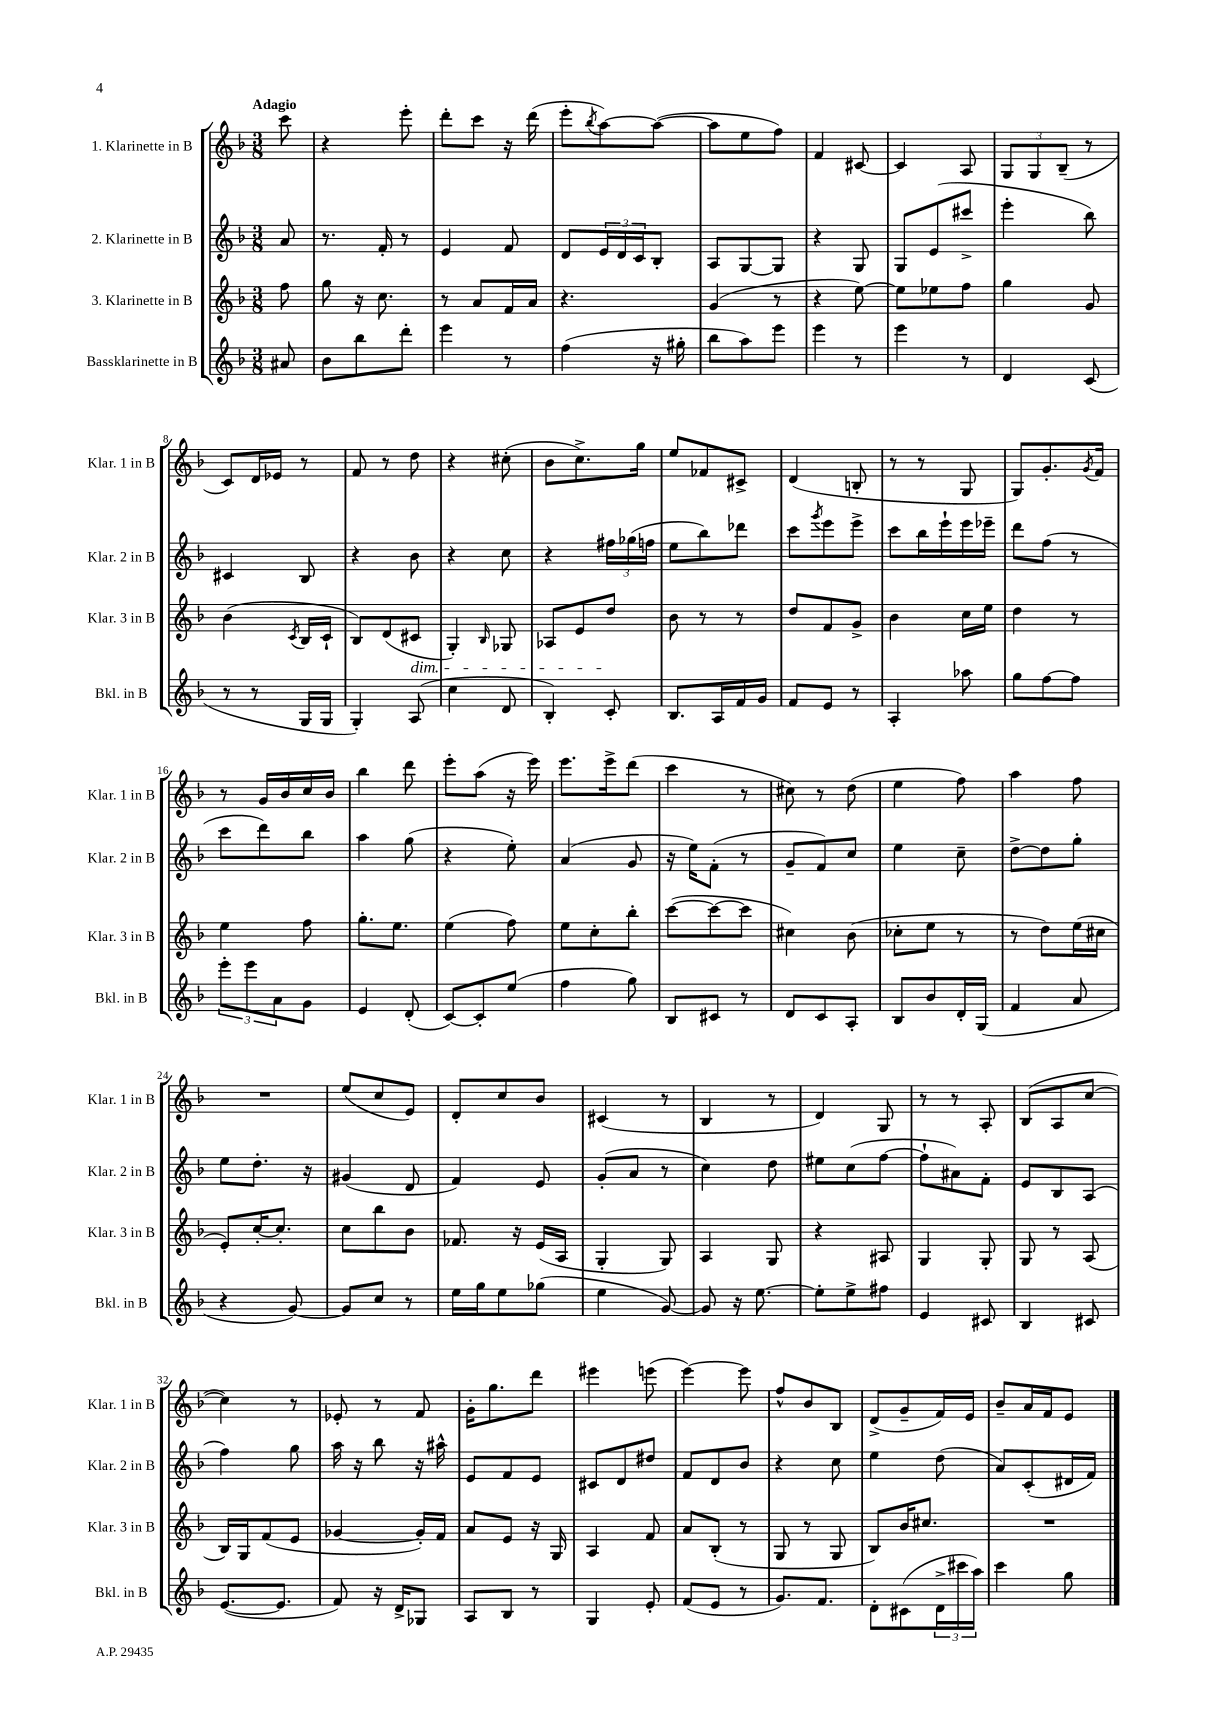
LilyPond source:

<<
\new StaffGroup <<
\new Staff = "s0" \with { instrumentName = "1. Klarinette in B" shortInstrumentName = "Klar. 1 in B" } {
    \clef treble \key f \major \numericTimeSignature \time 3/8 \partial 8 \tempo "Adagio"
    c'''8 |
    r4 e'''8-. |
    d'''8-. c'''8 r16 d'''16( |
    e'''8-. \acciaccatura { bes''8 } a''8~) a''8~( |
    a''8 e''8 f''8) |
    f'4 cis'8~ |
    cis'4 a8 |
    \tuplet 3/2 { g8 g8 bes8--( } r8 |
    c'8) d'16 ees'16 r8 |
    f'8 r8 d''8 |
    r4 cis''8-.( |
    bes'8 c''8.->) g''16 |
    e''8 fes'8 cis'8-> |
    d'4( b8-. |
    r8 r8 g8 |
    g8) g'8.-. \acciaccatura { g'8 } f'16 |
    r8 g'16 bes'16 c''16 bes'16 |
    bes''4 d'''8 |
    e'''8-. a''8( r16 e'''16) |
    e'''8. e'''16-> d'''8( |
    c'''4 r8 |
    cis''8) r8 d''8( |
    e''4 f''8) |
    a''4 f''8 |
    R4. |
    e''8( c''8 e'8) |
    d'8-. c''8 bes'8 |
    cis'4( r8 |
    bes4 r8 |
    d'4) g8 |
    r8 r8 a8-. |
    bes8( a8 c''8~ |
    c''4) r8 |
    ees'8-. r8 f'8 |
    g'16-. g''8. d'''8 |
    eis'''4 e'''8( |
    e'''4~) e'''8 |
    f''8-^ bes'8 bes8 |
    d'8->( g'8-- f'16) e'16 |
    bes'8-- a'16 f'16 e'8 \bar "|." |
}
\new Staff = "s1" \with { instrumentName = "2. Klarinette in B" shortInstrumentName = "Klar. 2 in B" } {
    \clef treble \key f \major \numericTimeSignature \time 3/8 \partial 8
    a'8 |
    r8. f'16-. r8 |
    e'4 f'8 |
    d'8 \tuplet 3/2 { e'16 d'16 c'16 } bes8-. |
    a8 g8~ g8 |
    r4 g8 |
    g8 e'8( cis'''8-> |
    e'''4-. bes''8) |
    cis'4 bes8 |
    r4 bes'8 |
    r4 c''8 |
    r4 \tuplet 3/2 { fis''16 ges''16( f''16 } |
    e''8 bes''8) des'''8 |
    c'''8 \acciaccatura { g'''8 } e'''8 e'''8-> |
    c'''8 bes''16 e'''16-! e'''16 ees'''16-- |
    d'''8 f''8( r8 |
    c'''8 d'''8) bes''8 |
    a''4 g''8( |
    r4 e''8-.) |
    a'4( g'8 |
    r16 e''16) f'8-.( r8 |
    g'8-- f'8) c''8 |
    e''4 c''8-- |
    d''8~-> d''8 g''8-. |
    e''8 d''8.-. r16 |
    gis'4( d'8 |
    f'4) e'8 |
    g'8-.( a'8 r8 |
    c''4) d''8 |
    eis''8 c''8( f''8~ |
    f''8-! ais'8) f'8-. |
    e'8 bes8 a8( |
    f''4) g''8 |
    a''16 r16 bes''8 r16 ais''16-^ |
    e'8 f'8 e'8 |
    cis'8 d'8 dis''8 |
    f'8 d'8 bes'8 |
    r4 c''8 |
    e''4 d''8( |
    a'8) c'8-.( dis'16 f'16) \bar "|." |
}
\new Staff = "s2" \with { instrumentName = "3. Klarinette in B" shortInstrumentName = "Klar. 3 in B" } {
    \clef treble \key f \major \numericTimeSignature \time 3/8 \partial 8
    f''8 |
    g''8 r16 c''8. |
    r8 a'8 f'16 a'16 |
    r4. |
    g'4( r8 |
    r4 e''8~) |
    e''8 ees''8 f''8 |
    g''4 g'8 |
    bes'4( \acciaccatura { c'8 } bes16 c'16-! |
    bes8) d'8( cis'8\dim |
    g4-.) \grace { bes16 } ges8 |
    aes8 e'8 d''8\! |
    bes'8 r8 r8 |
    d''8 f'8 g'8-> |
    bes'4 c''16 e''16 |
    d''4 r8 |
    e''4 f''8 |
    g''8.-. e''8. |
    e''4( f''8) |
    e''8 c''8-. bes''8-. |
    c'''8~( c'''8~ c'''8 |
    cis''4) bes'8( |
    ces''8-. e''8 r8 |
    r8 d''8) e''16( cis''16 |
    e'8-.) c''16~-. c''8.-. |
    c''8 bes''8 bes'8 |
    fes'8. r16 e'16( a16 |
    g4-. g8) |
    a4 g8 |
    r4 ais8 |
    g4 g8-. |
    g8 r8 a8( |
    bes16) g16 f'8( e'8 |
    ges'4~ ges'16-.) f'16 |
    a'8 e'8 r16 g16 |
    a4 f'8 |
    a'8 bes8-.( r8 |
    g8 r8 g8 |
    bes8) bes'16 cis''8. |
    R4. \bar "|." |
}
\new Staff = "s3" \with { instrumentName = "Bassklarinette in B" shortInstrumentName = "Bkl. in B" } {
    \clef treble \key f \major \numericTimeSignature \time 3/8 \partial 8
    ais'8 |
    bes'8 bes''8 d'''8-. |
    e'''4 r8 |
    f''4( r16 gis''16-. |
    bes''8 a''8) e'''8 |
    e'''4 r8 |
    e'''4 r8 |
    d'4 c'8( |
    r8 r8 g16 g16 |
    g4-.) a8( |
    c''4 d'8 |
    bes4-.) c'8-. |
    bes8. a16 f'16 g'16 |
    f'8 e'8 r8 |
    a4-. aes''8 |
    g''8 f''8~ f''8 |
    \tuplet 3/2 { e'''8-. e'''8 a'8 } g'8 |
    e'4 d'8-.( |
    c'8~) c'8-. e''8( |
    f''4 g''8) |
    bes8 cis'8 r8 |
    d'8 c'8 a8-. |
    bes8 bes'8 d'16-. g16( |
    f'4 a'8 |
    r4 g'8~) |
    g'8 c''8 r8 |
    e''16 g''16 e''8 ges''8( |
    e''4 g'8~) |
    g'8 r16 e''8.~ |
    e''8-. e''8-> fis''8 |
    e'4 cis'8 |
    bes4 cis'8 |
    e'8.~( e'8. |
    f'8) r16 d'16-> ges8 |
    a8 bes8 r8 |
    g4 e'8-. |
    f'8( e'8 r8 |
    g'8.) f'8. |
    d'8-. cis'8( \tuplet 3/2 { d'16-> cis'''16 a''16) } |
    c'''4 g''8 \bar "|." |
}
>>
>>
